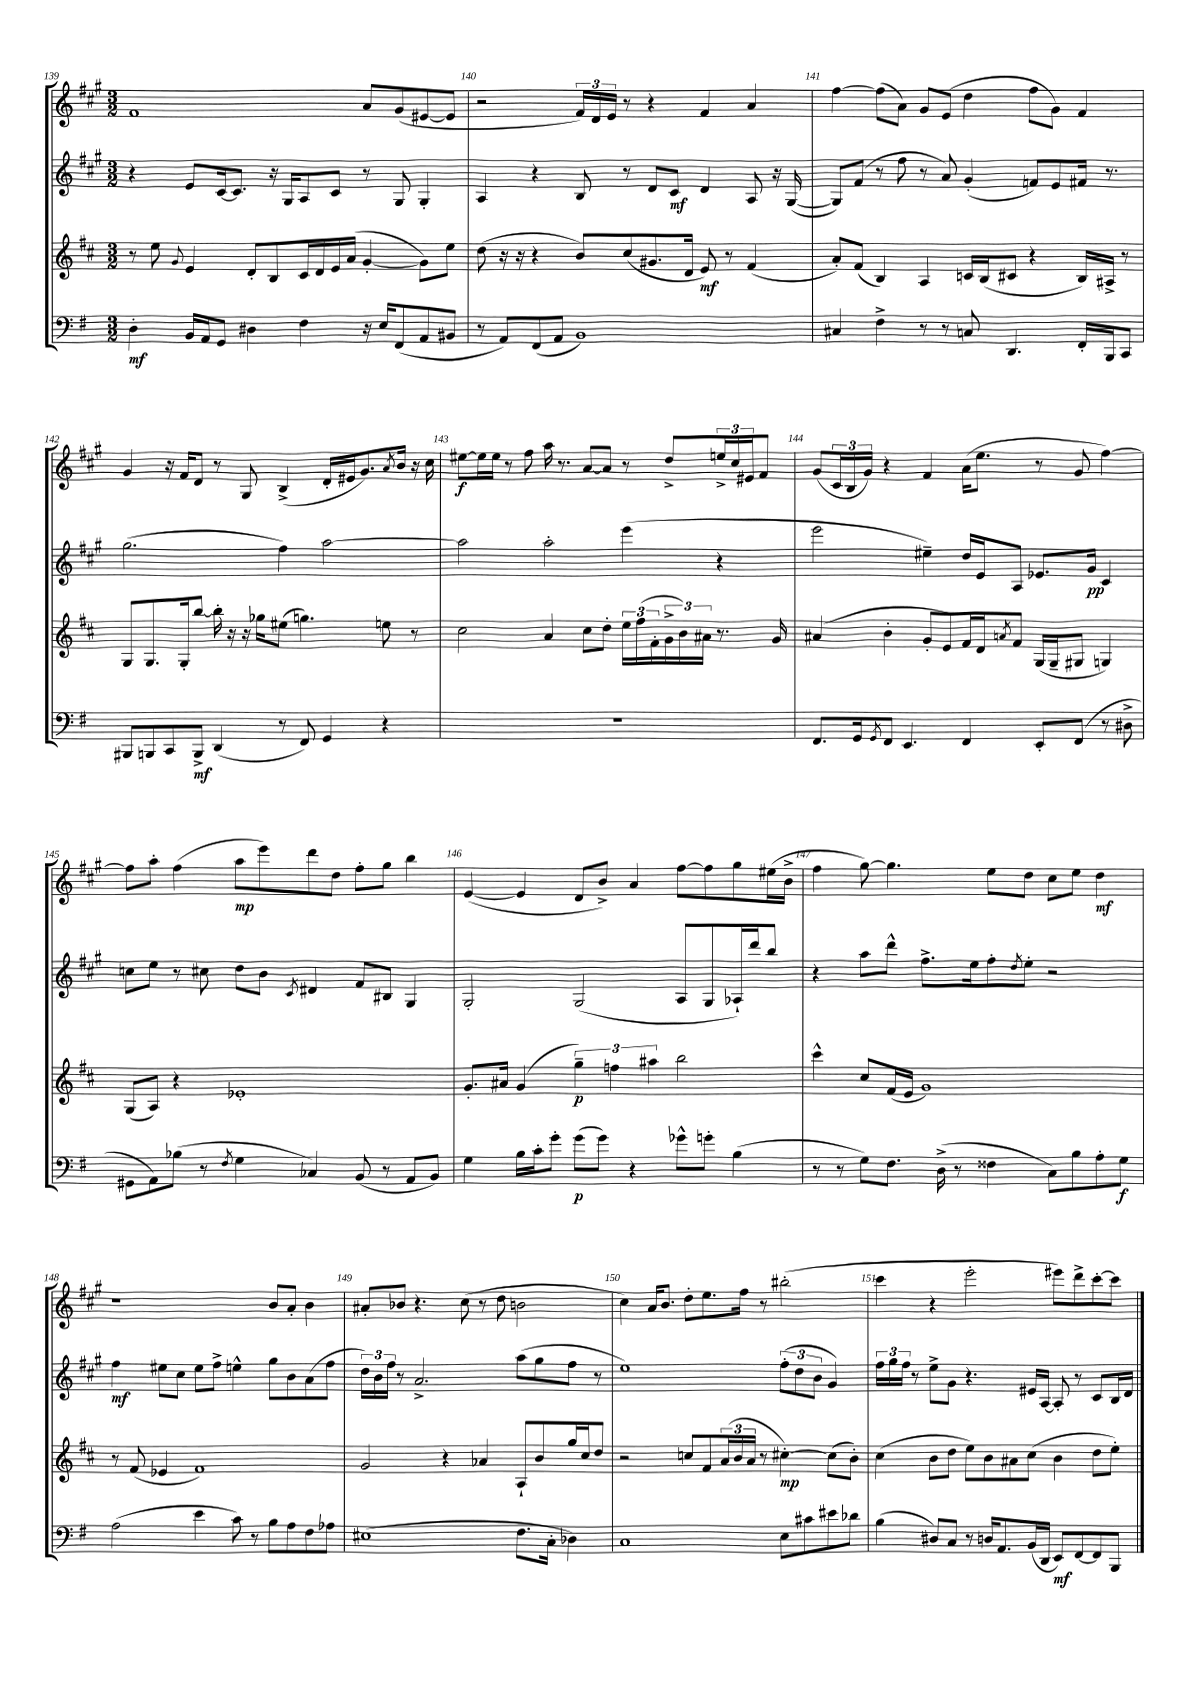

**kern	**kern	**kern	**kern
*staff4	*staff3	*staff2	*staff1
*clefF4	*clefG2	*clefG2	*clefG2
*k[f#]	*k[f#c#]	*k[f#c#g#]	*k[f#c#g#]
*M3/2	*M3/2	*M3/2	*M3/2
4D'	8r	4r	1f#
.	8ee	.	.
.	8qqg	.	.
16BB	4e	8e	.
16AA	.	.	.
8GG	.	[16c#	.
.	.	8.c#]	.
4D#	8d'	.	.
.	8B	16r	.
.	.	16G#	.
4F#	16c#	8A	.
.	16d	.	.
.	16e	8c#	.
.	(16a	.	.
16r	[4g'	8r	8a
16E	.	.	.
(8FF#	.	8G#	(8g#
8AA	8g])	4G#'	[8e#
8BB#	8ee	.	8e#]
=	=	=	=
8r	(8dd	4A	2r
8AA)	16r	.	.
.	16r	.	.
(8FF#	4r	4r	.
8AA	.	.	.
1BB)	8b)	8B	24f#)
.	.	.	24d
.	.	.	24e
.	(8cc#	8r	8r
.	8.g#	8d	4r
.	.	8c#	.
.	16d	.	.
.	8e)	4d	4f#
.	8r	.	.
.	(4f#	8A	4a
.	.	16r	.
.	.	([16G#	.
=	=	=	=
4C#	8a')	8G#])	[4ff#
.	(8f#	(8f#	.
4F#^	4B)	8r	(8ff#]
.	.	8ff#	8a)
8r	4A	8r	8g#
8r	.	8a)	(8e
8C	16c	(4g#'	4dd
.	(16B	.	.
4.DD	8c#	.	.
.	4r	8f)	8ff#
.	.	8e	8g#)
16FF#'	16B)	16f#	4f#
16BBB	16A#^	8.r	.
8CC	8r	.	.
=	=	=	=
8BBB#	8G	(2.gg#	4g#
8BBB	8.G	.	.
8CC	.	.	16r
.	16G'	.	16f#
8BBB^	[8bb	.	8d
(4DD	16bb']	.	8r
.	16r	.	.
.	16r	.	8G#
.	16gg-	.	.
8r	(8ee#	4ff#)	(4B^
8FF#)	4.gg)	.	.
4GG	.	[2aa	16d'
.	.	.	16e#
.	.	.	8.g#)
4r	8ee	.	.
.	.	.	8qa
.	.	.	16b
.	8r	.	16r
.	.	.	16cc#
=	=	=	=
1.r	2cc#	2aa]	[8ee#
.	.	.	16ee#]
.	.	.	16ee#
.	.	.	8r
.	.	.	8ff#
.	4a	2aa'	16aa
.	.	.	8.r
.	8cc#	.	[8a
.	8dd'	.	8a]
.	24ee	(4eee	8r
.	(24ff#	.	.
.	24f#'	.	.
.	24g^	.	8dd^
.	24b)	.	.
.	24a#	.	.
.	8.r	4r	24ee^
.	.	.	24cc#
.	.	.	24e#
.	.	.	8f#
.	16g	.	.
=	=	=	=
8.FF#	(4a#	2eee	(8g#
.	.	.	24c#
.	.	.	24B
16GG	.	.	.
.	.	.	24g#)
8qGG	.	.	.
8FF#	4b'	.	4r
4.EE	.	.	.
.	8g'	4ee#~)	4f#
.	8e)	.	.
4FF#	16f#	16dd	(16a
.	16d	16e	8.ee
.	8qa	.	.
.	8f#	8A	.
8EE'	(16G	8.e-	8r
.	16G~	.	.
(8FF#	8G#	.	8g#
.	.	16g#	.
8r	4G)	4c#	[4ff#)
8D#^	.	.	.
=	=	=	=
8GG#	(8G	8cc	8ff#]
8AA)	8A)	8ee	8aa'
(8B-	4r	8r	(4ff#
8r	.	8cc#	.
8qF#	.	.	.
4G	1e-'	8dd	8aa
.	.	8b	8eee)
.	.	8qc#	.
4C-)	.	4d#	8ddd
.	.	.	8dd
(8BB	.	8f#	8ff#'
8r	.	8B#	8gg#
8AA	.	4G#	4bb
8BB)	.	.	.
=	=	=	=
4G	8.g'	2G#'	([4e
.	16a#	.	.
16B	(4g	.	4e]
16c'	.	.	.
8g'	.	.	.
(8g	6gg~)	(2G#	8d
8g)	.	.	8b^)
.	6ff	.	.
4r	.	.	4a
.	6aa#	.	.
8g-^^	2bb	8A	[8ff#
8g'	.	8G#	8ff#]
(4B	.	16A-`)	8gg#
.	.	16ddd	.
.	.	8bb	(16ee#
.	.	.	16b^
=	=	=	=
8r	4ccc#^^	4r	4ff#
8r	.	.	.
8G)	8cc#	8aa	[8gg#)
8.F#	(16f#	8ddd^^	4.gg#]
.	16e	.	.
.	1g)	8.ff#^	.
(16D^	.	.	.
8r	.	.	.
.	.	16ee	.
4F##	.	8ff#'	8ee
.	.	8qdd	.
.	.	8ee'	8dd
8C)	.	2r	8cc#
8B	.	.	8ee
8A'	.	.	4dd
8G	.	.	.
=	=	=	=
(2A	8r	4ff#	1r
.	(8f#	.	.
.	4e-	8ee#	.
.	.	8cc#	.
4e	1f#)	8ee#	.
.	.	8ff#^	.
8c)	.	4ee^^	.
8r	.	.	.
8B	.	8gg#	8b
8A	.	8b	8a'
8F#	.	(8a	4b
8A-	.	8ff#	.
=	=	=	=
(1E#	2g	24dd)	8a#'
.	.	24b	.
.	.	24ff#	.
.	.	8r	8b-
.	.	2.a^	4.r
.	4r	.	.
.	.	.	(8cc#
.	4a-	.	8r
.	.	.	8dd
8.F#	8A`	(8aa	2b
.	8b	8gg#	.
16C'	.	.	.
4D-)	16gg	8ff#	.
.	16cc#	.	.
.	8dd	8r	.
=	=	=	=
1C	2r	1ee)	4cc#)
.	.	.	16a
.	.	.	8.b
.	8cc	.	8dd'
.	8f#	.	8.ee
.	(24a	.	.
.	24b	.	.
.	.	.	16ff#
.	24a	.	.
.	8r	.	8r
8E	[4cc#')	(12ff#'	(2bb#'
.	.	12dd	.
8c#	.	.	.
.	.	12b	.
8e#	(8cc#]	4g#)	.
8d-	8b')	.	.
=	=	=	=
(4B	(4cc#	24ff#	4ccc#
.	.	24gg#	.
.	.	24ff#	.
.	.	8r	.
8D#)	8b	8ee^	4r
8C	8dd	8g#	.
8r	8ee)	4.r	2eee'
16D	8b	.	.
8.AA	.	.	.
.	8a#	.	.
(16BB	(8cc#	16e#	.
16DD	.	[16A	.
8EE)	4b	8A']	8eee#)
[8FF#	.	8r	8ddd^
8FF#]	8dd	8c#	[8ccc#'
8BBB	8ee')	16B	8ccc#]
.	.	16d	.
==	==	==	==
*-	*-	*-	*-
